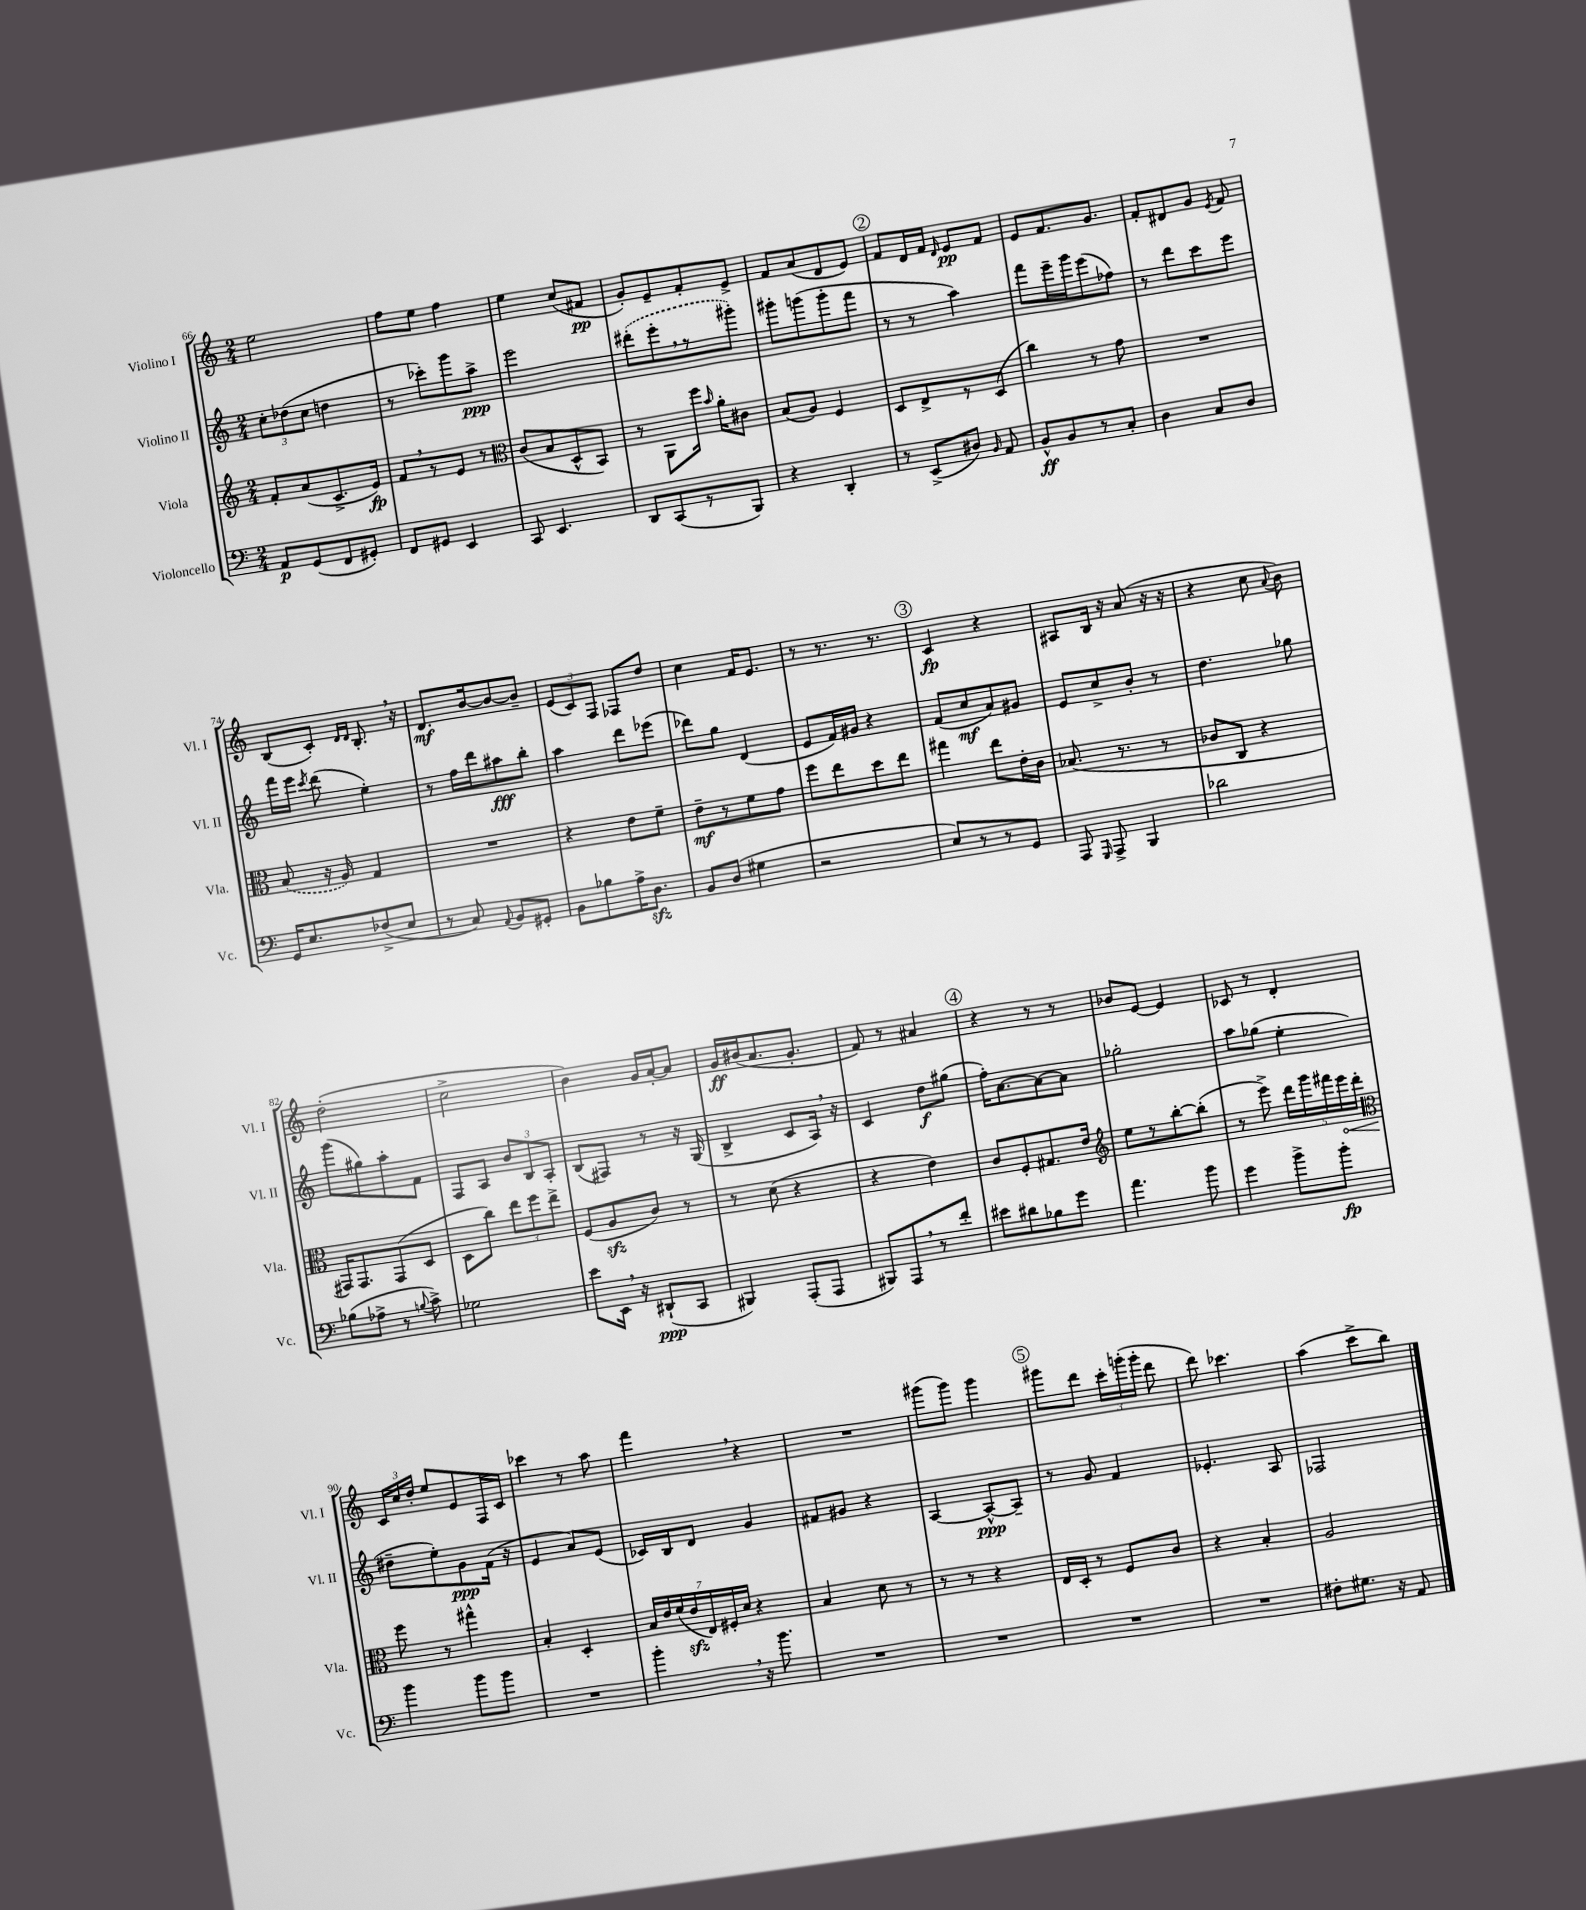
<<
\new StaffGroup <<
\new Staff = "s0" \with { instrumentName = "Violino I" shortInstrumentName = "Vl. I" } {
    \clef treble \key c \major \numericTimeSignature \time 2/4
    \autoBeamOff e''2 |
    f''8[ e''8] f''4 |
    e''4 c''8[( fis'8]\pp |
    g'8[-.) e'8-- f'8-. e'8]-> |
    f'8[ a'8( d'8 e'8]) |
    \mark \markup { \circle "2" } f'8[ d'16 f'16] \grace { d'16 } e'8[\pp f'8] |
    e'8[ f'8. g'8.] |
    f'8[-. dis'8 g'8] \acciaccatura { e'8 } f'8 |
    b8[( c'8]-.) \grace { d'16[ d'16] } b8.-. \breathe r16 |
    d'8.[\mf b'16~ b'8~ b'8]-- |
    \tuplet 3/2 { e'8[( c'8) f8] } fes8[ d''8] |
    c''4 f'16[ e'8.] |
    r8 r8. r8. |
    \mark \markup { \circle "3" } c'4\fp r4 |
    ais8[ b16] r16 a'8( r16 r16 |
    r4 c''8 \appoggiatura { a'8 } b'8) |
    d''2-.( |
    c''2-> |
    b'4) g'16[ a'16~-. a'8] |
    g'16[\ff bis'16( a'8. g'8.]-. |
    f'8) r8 ais'4 |
    \mark \markup { \circle "4" } r4 r8 r8 |
    bes'8[ e'8]~ e'4 |
    ces'8 r8 d'4-. |
    \tuplet 3/2 { c'16[ c''16 d''16]-. } e''8[ e'8 f16 c'16] |
    ces'''4 r8 a''8 |
    f'''4 \breathe r4 |
    R2 |
    gis'''8[( gis'''8]) gis'''4 |
    \mark \markup { \circle "5" } gis'''8[ d'''8] \tuplet 3/2 { c'''16[-. g'''16-.( g'''16]-. } d'''8 |
    d'''8) ces'''4. |
    a''4( c'''8[-> b''8]) \bar "|." |
}
\new Staff = "s1" \with { instrumentName = "Violino II" shortInstrumentName = "Vl. II" } {
    \clef treble \key c \major \numericTimeSignature \time 2/4
    \autoBeamOff \tuplet 3/2 { c''8[-. des''8( c''8] } d''4 |
    r8 ces'''8[-.) g'''8 a''8]->\ppp |
    e'''2 |
    \once \slurDashed dis'''8[-.( e'''8-. \breathe r8 gis'''8]-.) |
    gis'''8[-. g'''8( g'''8-. f'''8] |
    \mark \markup { \circle "2" } r8 r8 a''4) |
    f'''8[ e'''16-- g'''16 e'''8( fes''8]) |
    r8 d'''8[ c'''8 e'''8] |
    f'''16[ e'''16] \acciaccatura { c'''8 } d'''8( e''4-.) |
    r8 f''16[ d'''16 ais''8\fff b''8]-. |
    a''4 d'''8[ ees'''8]( |
    des'''8[) g''8] d'4( |
    e'8[ f'16) gis'16] r4 |
    \mark \markup { \circle "3" } f'8[( c''8\mf a'8) gis'8] |
    e'8[ c''8-> b'8]-. r8 |
    d''4. ges''8 |
    g'''8[( gis''8) a''8-. f'8] |
    f8[ a8] \tuplet 3/2 { b'8[ b8 a8]-. } |
    b8[( fis8]) r8 r16 g16( |
    b4-> c'8[ a16]) \breathe r16 |
    c'4 d''8[\f gis''8]( |
    \mark \markup { \circle "4" } f''16[-.) a'8.~ a'8~ a'8] |
    ges''2-. |
    a''8[ ges''8]( e''4-. |
    dis''8[-- e''8-.) g'8\ppp f'16]( r16 |
    e'4 a'8[) e'8]( |
    ces'16[) b16 d'8] g'4 |
    fis'8[ gis'8] r4 |
    a4~ a8[~-^\ppp a8]-- |
    \mark \markup { \circle "5" } r8 g'8 f'4 |
    ees'4.-. a8 |
    fes2 \bar "|." |
}
\new Staff = "s2" \with { instrumentName = "Viola" shortInstrumentName = "Vla." } {
    \clef treble \key c \major \numericTimeSignature \time 2/4
    \autoBeamOff f'8[-. a'8( c'8.-> e'16]\fp) |
    f'8[ \breathe r8 e'8] r8 |
    \clef alto c'8[( b8 d8-^ b,8]) |
    r8 a,8[ f''16] \grace { b'16 } a'16[-. cis'8] |
    b8[( a8]) f4 |
    \mark \markup { \circle "2" } d8[ e8-> r8 d8]( |
    c''4) r8 g'8 |
    R2 |
    \once \slurDashed b8( r16 a16) g4 |
    R2 |
    r4 e'8[ f'8]-- |
    e'8[--\mf r8 f'8 g'8] |
    f''8[ e''8 d''8 e''8] |
    \mark \markup { \circle "3" } gis''4 e''8[ e'16-. c'16] |
    bes8.( r8. r8 |
    ces'8[ c8] r4 |
    gis,16[) gis,8. gis,8( d8] |
    d8[ c''8]) \tuplet 3/2 { e''8[ f''8 e''8]-> } |
    f8[( a8\sfz c'8]) r8 |
    r8 d'8( r4 |
    r4 e'4) |
    \mark \markup { \circle "4" } c'8[ f8-. gis8. e'16] |
    \clef treble e''8[ r8 b''8~-. b''8]-.( |
    r8 e'''8->) \tuplet 5/4 { d'''16[ g'''16 fis'''16 \once \override Hairpin.circled-tip = ##t e'''16\< d'''16]-. } |
    \clef alto f''8\! r8 gis''4-^ |
    b4-. d4-. |
    \tuplet 7/4 { b16[ e'16 f'16( e'16\sfz e16) fis16-. d'16] } r4 |
    b4 d'8 r8 |
    r8 r8 r4 |
    \mark \markup { \circle "5" } e16[ d16]-. r8 f8[ c'8] |
    r4 b4-. |
    a2 \bar "|." |
}
\new Staff = "s3" \with { instrumentName = "Violoncello" shortInstrumentName = "Vc." } {
    \clef bass \key c \major \numericTimeSignature \time 2/4
    \autoBeamOff a,8[\p g,8( f,8 gis,8]-.) |
    f,8[ gis,8] e,4 |
    c,8 e,4. |
    d,8[ c,8( r8 b,,8]) |
    r4 d,4-. |
    \mark \markup { \circle "2" } r8 e,8[->( dis8]) \grace { b,16 } a,8 |
    b,8[-^\ff b,8 r8 c8]-. |
    d4 c8[ d8] |
    g,16[ e8. fes8->( e8] |
    r8 c8) \appoggiatura { a,8 } b,8[ gis,8]-. |
    b,8[ bes8 a16-> d8.]\sfz |
    b,8[ d8]( gis4 |
    r2 |
    \mark \markup { \circle "3" } e8[) r8 r8 g,8] |
    a,,8 \grace { g,,16 } a,,8-> b,,4 |
    des'2 |
    bes8[( aes8]-> r8 \appoggiatura { b8 } c'8->) |
    ges2 |
    e'8[ e,16] \breathe r16 dis,8[-!\ppp( c,8] |
    bis,,4) a,,8[-.( a,,8] |
    bis,,8[) a,,8 \breathe r8 f'8]-. |
    \mark \markup { \circle "4" } eis'8[ dis'8 bes8 g'8] |
    a'4. b'8 |
    g'4 b'8[-> b'8]-.\fp |
    b'4 b'8[ b'8] |
    R2 |
    b'4-. \breathe r16 b'8. |
    R2 |
    R2 |
    \mark \markup { \circle "5" } R2 |
    R2 |
    fis8[-. gis8.] r16 a,8 \bar "|." |
}
>>
>>
\layout { \context { \Score currentBarNumber = #66 } }
